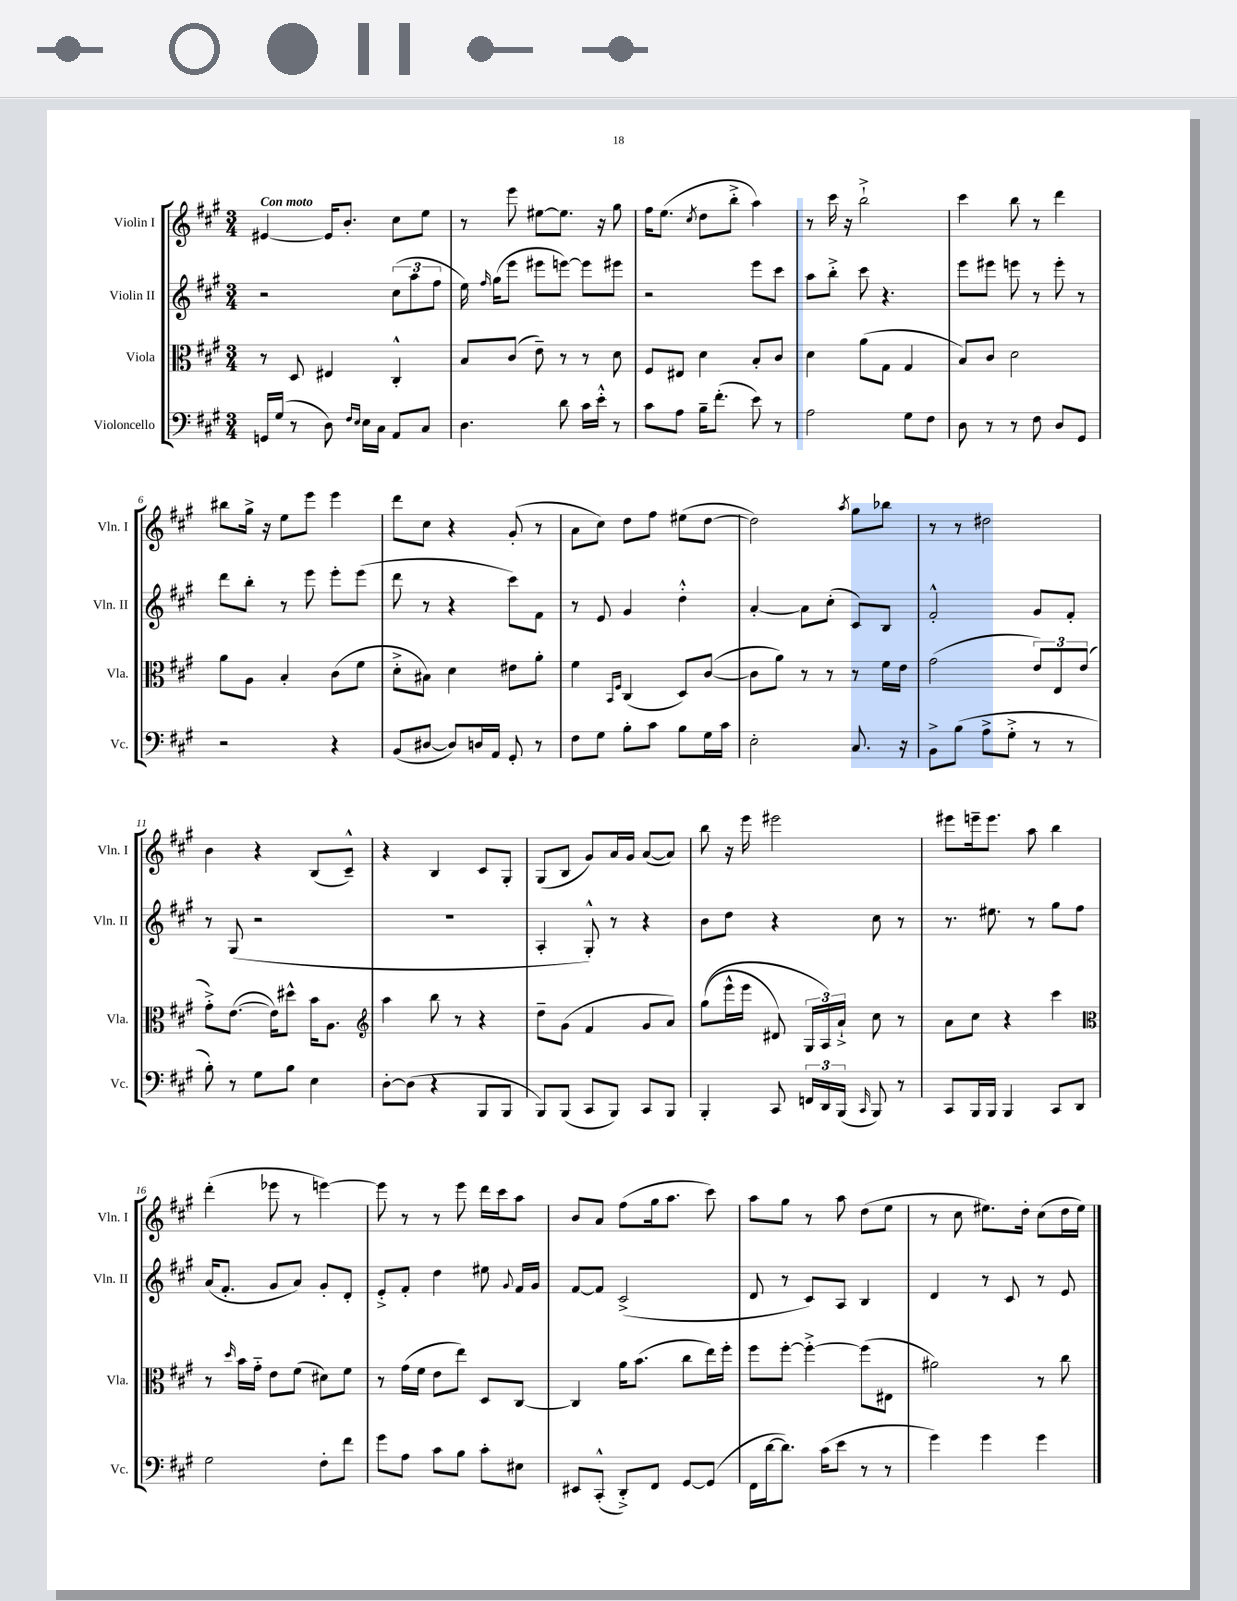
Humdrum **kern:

**kern	**kern	**kern	**kern
*part4	*part3	*part2	*part1
*staff4	*staff3	*staff2	*staff1
*I"Violoncello	*I"Viola	*I"Violin II	*I"Violin I
*I'Vc.	*I'Vla.	*I'Vln. II	*I'Vln. I
*clefF4	*clefC3	*clefG2	*clefG2
*k[f#c#g#]	*k[f#c#g#]	*k[f#c#g#]	*k[f#c#g#]
*M3/4	*M3/4	*M3/4	*M3/4
=1	=1	=1	=1
!	!	!	!LO:TX:a:B:t=Con moto
16GGn/LL	8r	2r	[4e#X/
(16G#/JJ	.	.	.
8r	8D/	.	.
8D\)	4E#X/	.	16e#/KL]
.	.	.	8.b'/J
16qqF#/LL	.	.	.
16qqE/JJ	.	.	.
16E\LL	.	.	.
16C#\JJ	.	.	.
8AA/L	4C#'^^/	(12cc#\L	8cc#\L
.	.	12aa\	.
8C#/J	.	.	8ee\J
.	.	12ff#\J	.
=2	=2	=2	=2
4.D\	8B/L	16ee\)	8r
.	.	16qqff#/	.
.	.	(16gg#\KL	.
.	(8c#/J	8eee\J	8eee\
.	8e~\)	8eee#X\L	[8ee#X\L
8d\	8r	[8eeen\J)	8.ee#\J]
16c#\LL	8r	8eee\L]	.
16e'^^\JJ	.	.	16r
8r	8d\	8eee#X\J	8gg#\
=3	=3	=3	=3
8c#\L	8F#/L	2r	16ff#\KL
.	.	.	(8.ee\J
8A\J	8E#X/J	.	.
.	.	.	8qcc#/
16B~\KL	4d\	.	8dd\L
(8.f#'\J	.	.	.
.	.	.	8bb'^\J
8e\)	8B'/L	8eee\L	4aa\)
8r	8c#/J	8ccc#\J	.
=4	=4	=4	=4
2A\	4d\	8aa\L	8r
.	.	8bb'^\J	16ccc#\
.	.	.	16r
.	(8a\L	8ccc#\	2bb`^\
.	8G#\J	4.r	.
8G#\L	4G#/	.	.
8F#\J	.	.	.
=5	=5	=5	=5
8D\	8B/L)	8eee\L	4ccc#\
8r	8c#/J	8eee#X\J	.
8r	2d\	8eeen\	8bb\
8F#\	.	8r	8r
8D/L	.	8eee'\	4ddd\
8GG#/J	.	8r	.
!!LO:LB:g=z
=6	=6	=6	=6
2r	8a\L	8ddd\L	8bb#X\L
.	8A\J	8bb'\J	16gg#^\Jk
.	.	.	16r
.	4B'/	8r	8ee\L
.	.	8eee\	8eee\J
4r	(8c#\L	8eee'\L	4eee\
.	8f#\J	(8eee\J	.
=7	=7	=7	=7
(8BB/L	8d'^\L	8ddd\	8ddd\L
[8D#X/J	8B#X\J)	8r	8cc#\J
8D#/L])	4d\	4r	4r
16Dn/L	.	.	.
16AA/JJ	.	.	.
8GG#'/	8e#X\L	8ccc#\L)	(8g#'/
8r	8a'\J	8f#\J	8r
=8	=8	=8	=8
8F#\L	4f#\	8r	8a\L
8G#\J	.	8e/	8cc#\J)
.	16qqBB/LL	.	.
.	16qqF#/JJ	.	.
8B'\L	(4C#/	4g#/	8dd\L
8c#\J	.	.	8ff#\J
8B\L	8D/L)	4dd'^^\	(8ee#X\L
16G#\L	([8c#/J	.	[8dd\J
16c#\JJ	.	.	.
=9	=9	=9	=9
2E'\	8c#\L]	[4a'/	2dd\])
.	8a\J)	.	.
.	8r	8a\L]	.
.	8r	(8cc#'\J	.
.	.	.	8qaa/
8.C#/	8r	8c#/L)	8gg#\L
.	16f#\LL	8B/J	8bb-X\J
16r	16e\JJ	.	.
=10	=10	=10	=10
8BB^\L	(2g#\	2f#'^^/	8r
(8B\J	.	.	8r
8A^\L	.	.	2dd#X\
8G#'^\J	.	.	.
8r	12e/L)	8g#/L	.
.	12E/	.	.
8r	.	8f#'/J	.
.	(12e/J	.	.
!!LO:LB:g=z
=11	=11	=11	=11
8B'\)	8g#'^\L)	8r	4b\
8r	([8.e\J	(8G#/	.
8G#\L	.	2r	4r
.	16e\KL])	.	.
8B\J	8dd#X^^\J	.	.
4E\	16b\KL	.	(8B/L
.	8.A\J	.	.
.	.	.	8c#~^^/J)
=12	=12	=12	=12
*	*clefG2	*	*
[8D'\L	4aa\	2.r	4r
(8D\J]	.	.	.
4r	8bb\	.	4B/
.	8r	.	.
8BBB/L	4r	.	8c#/L
8BBB/J	.	.	8G#'/J
=13	=13	=13	=13
8BBB/L)	8dd~\L	4A'/	(8G#/L
(8BBB/J	(8g#\J	.	8B/J
8CC#/L	4f#/	8G#'^^/)	8g#/L)
8BBB/J)	.	8r	16a/L
.	.	.	16g#/JJ
8CC#/L	8g#/L	4r	([8a/L
8BBB/J	8a/J)	.	8a/J])
=14	=14	=14	=14
4BBB'/	((8gg#\L	8b\L	8bb\
.	16eee^^\L	8dd\J	16r
.	16eee\JJ	.	16eee\
8CC#/	8d#X/)	4r	2eee#X\
24FFn/LL	24G#/LL	.	.
24DD/	24A/)	.	.
(24BBB/JJ	24a`^/JJ	.	.
16qqCC#/	.	.	.
8BBB/)	8cc#\	8cc#\	.
8r	8r	8r	.
=15	=15	=15	=15
8CC#/L	8a\L	8.r	8eee#X\L
16BBB/L	8cc#\J	.	16eeen~\k
16BBB/JJ	.	8.ee#X\	8.eee\J
4BBB/	4r	.	.
.	.	8r	8aa\
8CC#/L	4ccc#\	8gg#\L	4bb\
8DD/J	.	8ff#\J	.
!!LO:LB:g=z
=16	=16	=16	=16
*	*clefC3	*	*
2G#\	8r	(16a/KL	(4ddd'\
.	.	8.f#'/J	.
.	16qqdd/	.	.
.	16b\LL	.	.
.	16g#\JJ	.	.
.	8e\L	8g#/L	8eee-X\
.	(8f#\J	8a/J)	8r
8F#'\L	8d#X\L)	8g#'/L	[4eeen\)
8f#\J	8f#\J	8d'/J	.
=17	=17	=17	=17
8g#\L	8r	8e'^/L	8eee\]
8A\J	(16g#\LL	8f#'/J	8r
.	16f#\JJ	.	.
8c#\L	8e\L	4dd\	8r
8B\J	8ee\J)	.	8eee\
8c#'\L	8D/L	8ee#X\	16ddd\LL
.	.	.	16ccc#\J
.	.	8qqg#/	.
8E#X\J	[8C#/J	16f#/LL	8aa\J
.	.	16g#/JJ	.
=18	=18	=18	=18
8EE#X/L	4C#/]	[8f#/L	8b/L
(8CC#'^^/J	.	8f#/J]	8a/J
8DD'^/L)	16a\KL	(2c#^/	(8ff#\L
.	(8.b\J	.	.
8FF#/J	.	.	16gg#\k
.	.	.	8.aa\J
[8GG#/L	8cc#\L	.	.
(8GG#/J]	16ee\L)	.	8ccc#\)
.	16ff#'\JJ	.	.
=19	=19	=19	=19
16FF#\LL	8ff#\L	8d/	8aa\L
[16d\J	.	.	.
8.d\J])	[8ff#'\J	8r	8gg#\J
.	4ff#'^\_	8c#/L)	8r
(16c#\KL	.	.	.
8e\J	.	8A/J	8aa\
8r	(8ff#\L]	4B/	(8dd\L
8r	8E#X\J	.	8ee\J
=20	=20	=20	=20
4g#\)	2a#X\)	4d/	8r
.	.	.	8cc#\
4g#\	.	8r	8.ee#X\L)
.	.	8c#/	.
.	.	.	16dd'\Jk
4g#\	8r	8r	(8cc#\L
.	8cc#\	8e/	16dd\L
.	.	.	16ee#\JJ)
==	==	==	==
*-	*-	*-	*-
